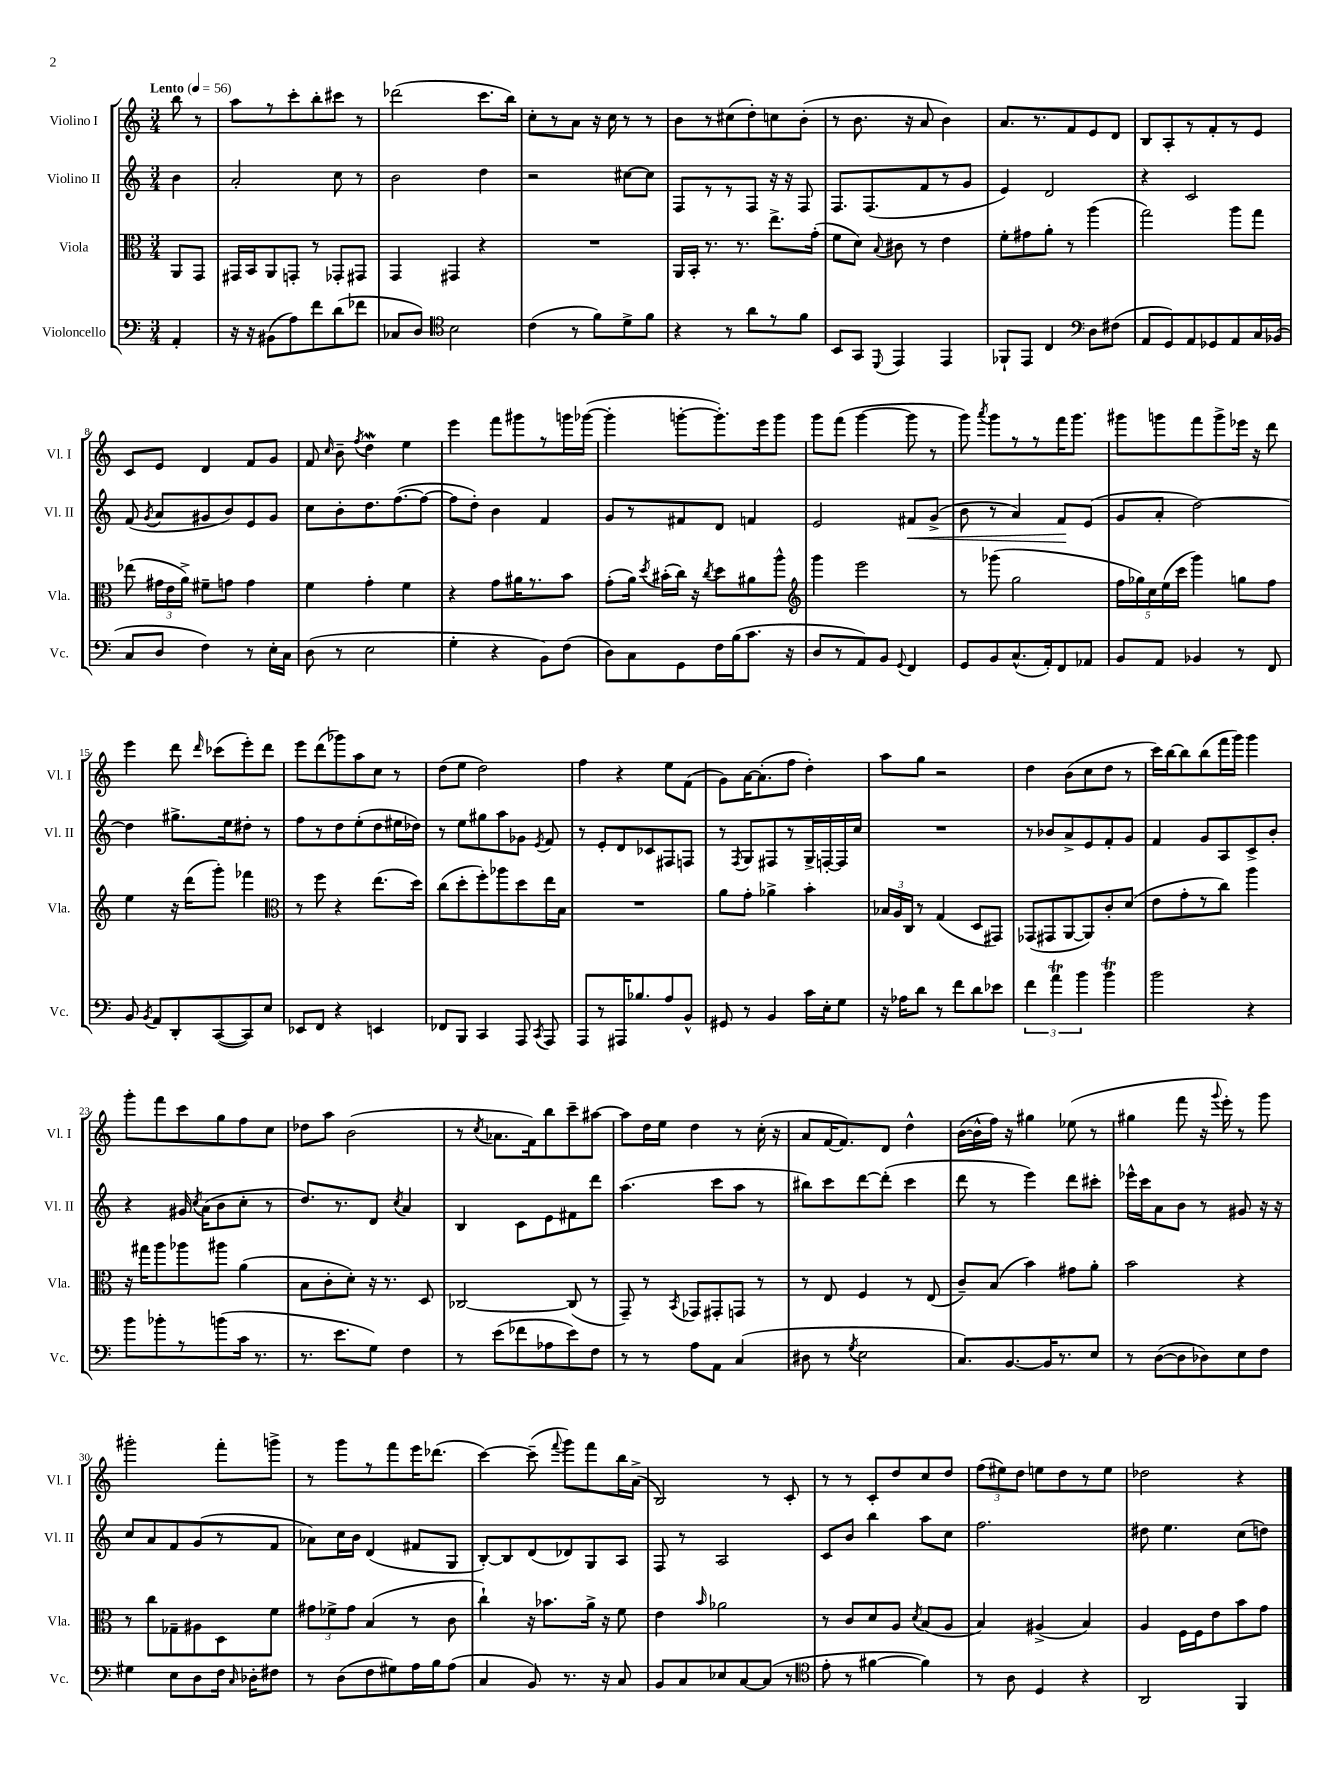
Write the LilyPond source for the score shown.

<<
\new StaffGroup <<
\new Staff = "s0" \with { instrumentName = "Violino I" shortInstrumentName = "Vl. I" } {
    \clef treble \key c \major \numericTimeSignature \time 3/4 \partial 4 \tempo "Lento" 4 = 56
    \autoBeamOff b''8 r8 |
    a''8[ r8 c'''8-. b''8-. cis'''8] r8 |
    des'''2( c'''8.[ b''16]) |
    c''8[-. r8 a'8] r16 c''16 r8 r8 |
    b'8[ r8 cis''8( d''8-.) c''8 b'8]-.( |
    r8 b'8. r16 a'8 b'4) |
    a'8.[ r8. f'8 e'8 d'8] |
    b8[ a8-. r8 f'8-. r8 e'8] |
    c'8[ e'8] d'4 f'8[ g'8] |
    f'8 \grace { c''16 } b'8-- \acciaccatura { f''8 } d''4\mordent e''4 |
    e'''4 f'''8[ gis'''8 r8 g'''16 ges'''16]~( |
    ges'''4-. g'''8[~-. g'''8.-.) e'''16 g'''8] |
    g'''8[ f'''8]( g'''4~ g'''8 r8 |
    g'''8) \acciaccatura { a'''8 } g'''8[ r8 r8 f'''16 g'''8.] |
    gis'''8[ g'''8 f'''8 g'''8-> ees'''16] r16 d'''8 |
    e'''4 d'''8 \grace { d'''16 } ces'''8[( e'''8-.) d'''8] |
    e'''8[ d'''8( ges'''8) a''8 c''8] r8 |
    d''8[( e''8] d''2) |
    f''4 r4 e''8[ f'8]( |
    g'8[) a'16~ a'8.-.( f''8] d''4-.) |
    a''8[ g''8] r2 |
    d''4 b'8[( c''8 d''8] r8 |
    c'''16[) b''16~ b''8 b''8( f'''16 g'''16]) g'''4 |
    g'''8[-. f'''8 c'''8 g''8 f''8 c''8] |
    des''8[ a''8] b'2( |
    r8 \acciaccatura { c''8 } aes'8.[ f'16) b''8 c'''8-- ais''8]~ |
    ais''8[ d''16 e''16] d''4 r8 c''16-.( r16 |
    a'8[ f'16~ f'8.) d'8] d''4-^ |
    b'16[~( b'16-^ f''16]) r16 gis''4 ees''8( r8 |
    gis''4 f'''8 r16 \appoggiatura { g'''8 } e'''16-.) r8 g'''8 |
    gis'''2-. f'''8[-. g'''8]-> |
    r8 g'''8[ r8 f'''8 e'''16 des'''8.]( |
    c'''4~) c'''8--( \appoggiatura { f'''8 } g'''8[) f'''8 b''16 a'16]->( |
    b2) r8 c'8-. |
    r8 r8 c'8[-. d''8 c''8 d''8] |
    \tuplet 3/2 { f''8[( eis''8) d''8] } e''8[ d''8 r8 e''8] |
    des''2 r4 \bar "|." |
}
\new Staff = "s1" \with { instrumentName = "Violino II" shortInstrumentName = "Vl. II" } {
    \clef treble \key c \major \numericTimeSignature \time 3/4 \partial 4
    \autoBeamOff b'4 |
    a'2-. c''8 r8 |
    b'2 d''4 |
    r2 cis''8[~ cis''8] |
    f8[ r8 r8 f8] r16 r16 f8 |
    f8.[ f8.( f'8 r8 g'8] |
    e'4) d'2 |
    r4 c'2 |
    f'8( \acciaccatura { g'8 } a'8[ gis'8 b'8) e'8 gis'8] |
    c''8[ b'8-. d''8. f''8.~( f''8]~ |
    f''8[ d''8]-.) b'4 f'4 |
    g'8[ r8 fis'8 d'8] f'4 |
    e'2 fis'8[\< g'8]->( |
    b'8 r8 a'4) f'8[\! e'8]( |
    g'8[ a'8]-. d''2~) |
    d''4 gis''8.[-> e''16 dis''8]-. r8 |
    f''8[ r8 d''8 e''8-.( d''8 eis''16 des''16]) |
    r8 e''8[ gis''8 a''8 ges'8] \acciaccatura { e'8 } f'8 |
    r8 e'8[-. d'8 ces'8 fis8 f8] |
    r8 \acciaccatura { f8 } g8[ fis8 r8 g16-> f16~-. f16 c''16] |
    R2. |
    r8 bes'8[ a'8-> e'8 f'8-. g'8] |
    f'4 g'8[ a8 c'8-> b'8]-. |
    r4 gis'16 \acciaccatura { c''8 } a'16[( b'8 c''8]-. r8 |
    d''8.[) r8. d'8] \acciaccatura { c''8 } a'4 |
    b4 c'8[ e'8 fis'8 d'''8] |
    a''4.( c'''8[ a''8] r8 |
    bis''8[) c'''8 d'''8~ d'''8]-.( c'''4 |
    d'''8 r8 e'''4) d'''8[ cis'''8]-. |
    ees'''16[-^ c'''16 a'8 b'8] r8 gis'8 r16 r16 |
    c''8[ a'8 f'8 g'8( r8 f'8] |
    aes'8[) c''16 b'16] d'4( fis'8[ g8] |
    b8[~-.) b8 d'8( des'8) g8 a8] |
    f8 r8 a2 |
    c'8[ b'8] b''4 a''8[ c''8] |
    f''2. |
    dis''8 e''4. c''8[( d''8]) \bar "|." |
}
\new Staff = "s2" \with { instrumentName = "Viola" shortInstrumentName = "Vla." } {
    \clef alto \key c \major \numericTimeSignature \time 3/4 \partial 4
    \autoBeamOff a,8[ g,8] |
    gis,16[ b,16 a,8 g,8]-. r8 ges,8[-. gis,8] |
    g,4 gis,4 r4 |
    R2. |
    a,16[ b,16]-. r8. r8. e''8.[-> g'16]-.( |
    f'8[ d'8]) \appoggiatura { b8 } cis'8 r8 e'4 |
    f'8[-. gis'8 a'8]-. r8 a''4( |
    g''2) a''8[ g''8] |
    ees''8( \tuplet 3/2 { gis'16[ e'16 a'16]->) } fis'8[-- g'8] g'4 |
    f'4 g'4-. f'4 |
    r4 g'8[ ais'16 r8. b'8] |
    g'8[-.( a'16]) \acciaccatura { d''8 } bis'16[-.( c''16]) r16 \acciaccatura { c''8 } d''8[ ais'8 a''8]-^ |
    \clef treble g'''4 e'''2 |
    r8 ges'''8( g''2 |
    \tuplet 5/4 { f''16[ ges''16) c''16 e''16( c'''16] } g'''4) g''8[ f''8] |
    e''4 r16 d'''16[( g'''8]-.) fes'''4 |
    \clef alto r8 f''8 r4 e''8.[( d''16]) |
    c''8[( d''8-. f''8-.) aes''8 d''8 e''16 b16] |
    R2. |
    a'8[ g'8]-. aes'4-> b'4-. |
    \tuplet 3/2 { bes16[ a16 c16] } r8 g4( d8[ gis,8]) |
    ges,8[( gis,8 a,8~ a,8) c'8-. d'8]( |
    e'8[ g'8-. r8 c''8]) a''4 |
    r16 gis''16[ a''8 aes''8 ais''8] a'4( |
    b8[ c'8-. d'8]-.) r16 r8. d8 |
    ces2~ ces8( r8 |
    g,8--) r8 \acciaccatura { b,8 } ges,8[ gis,8-. g,8] r8 |
    r8 e8 f4 r8 e8( |
    c'8[--) b8]( b'4) gis'8[ a'8]-. |
    b'2 r4 |
    r8 c''8[ ges8-- ais8 d8 f'8] |
    \tuplet 3/2 { gis'8[ fes'8-> gis'8] } b4( r8 c'8 |
    c''4-!) r16 bes'8.[ a'16]-> r16 f'8 |
    e'4 \grace { b'16 } aes'2 |
    r8 c'8[ d'8 a8] \acciaccatura { d'8 } b8[( a8] |
    b4) ais4->( b4) |
    a4 f16[ f16 e'8 b'8 g'8] \bar "|." |
}
\new Staff = "s3" \with { instrumentName = "Violoncello" shortInstrumentName = "Vc." } {
    \clef bass \key c \major \numericTimeSignature \time 3/4 \partial 4
    \autoBeamOff a,4-. |
    r16 r16 bis,8[( a8) f'8 d'8( fes'8] |
    ces8[ d8]) \clef tenor b2 |
    c'4( r8 f'8[) d'8-> f'8] |
    r4 r8 a'8[ r8 f'8] |
    b,8[ g,8] \appoggiatura { d,8 } e,4 e,4 |
    fes,8[-! e,8] c4 \clef bass d8[ fis8]( |
    a,8[ g,8) a,8 ges,8 a,8 c16 bes,16]( |
    c8[ d8] f4) r8 e16[-. c16] |
    d8( r8 e2 |
    g4-. r4 b,8[) f8]( |
    d8[) c8 g,8 f16 b16( c'8.] r16 |
    d8[ r8 a,8) b,8] \appoggiatura { g,8 } f,4 |
    g,8[ b,8 c8.-^( a,16-.) f,8 aes,8] |
    b,8[ a,8] bes,4 r8 f,8 |
    b,8 \acciaccatura { b,8 } a,8[ d,8-. c,8~( c,8) e8] |
    ees,8[ f,8] r4 e,4 |
    fes,8[ b,,8] c,4 a,,8 \acciaccatura { c,8 } a,,8 |
    a,,8[ r8 ais,,16 bes8. a8 b,8]-^ |
    gis,8 r8 b,4 c'16[ e16-. g8] |
    r16 aes16[ d'8] r8 f'8[ d'8 ees'8] |
    \tuplet 3/2 { f'4 a'4\trill b'4 } b'4\trill |
    b'2 r4 |
    b'8[ bes'8-. r8 b'8( c'16] r8. |
    r8. e'8.[ g8]) f4 |
    r8 e'8[( fes'8 aes8 e'8) f8] |
    r8 r8 a8[ a,8] c4( |
    dis8 r8 \acciaccatura { g8 } e2 |
    c8.[) b,8.~ b,16 r8. e8] |
    r8 d8[~( d8 des8) e8 f8] |
    gis4 e8[ d8 f16] \grace { c16 } des16[-. fis8] |
    r8 d8[( f8 gis8) a16 b16 a8]( |
    c4 b,8) r8. r16 c8 |
    b,8[ c8 ees8 c8~ c8]( r8 |
    \clef tenor e'8-. r8 fis'4~ fis'4) |
    r8 a8 d4 r4 |
    a,2 f,4 \bar "|." |
}
>>
>>
